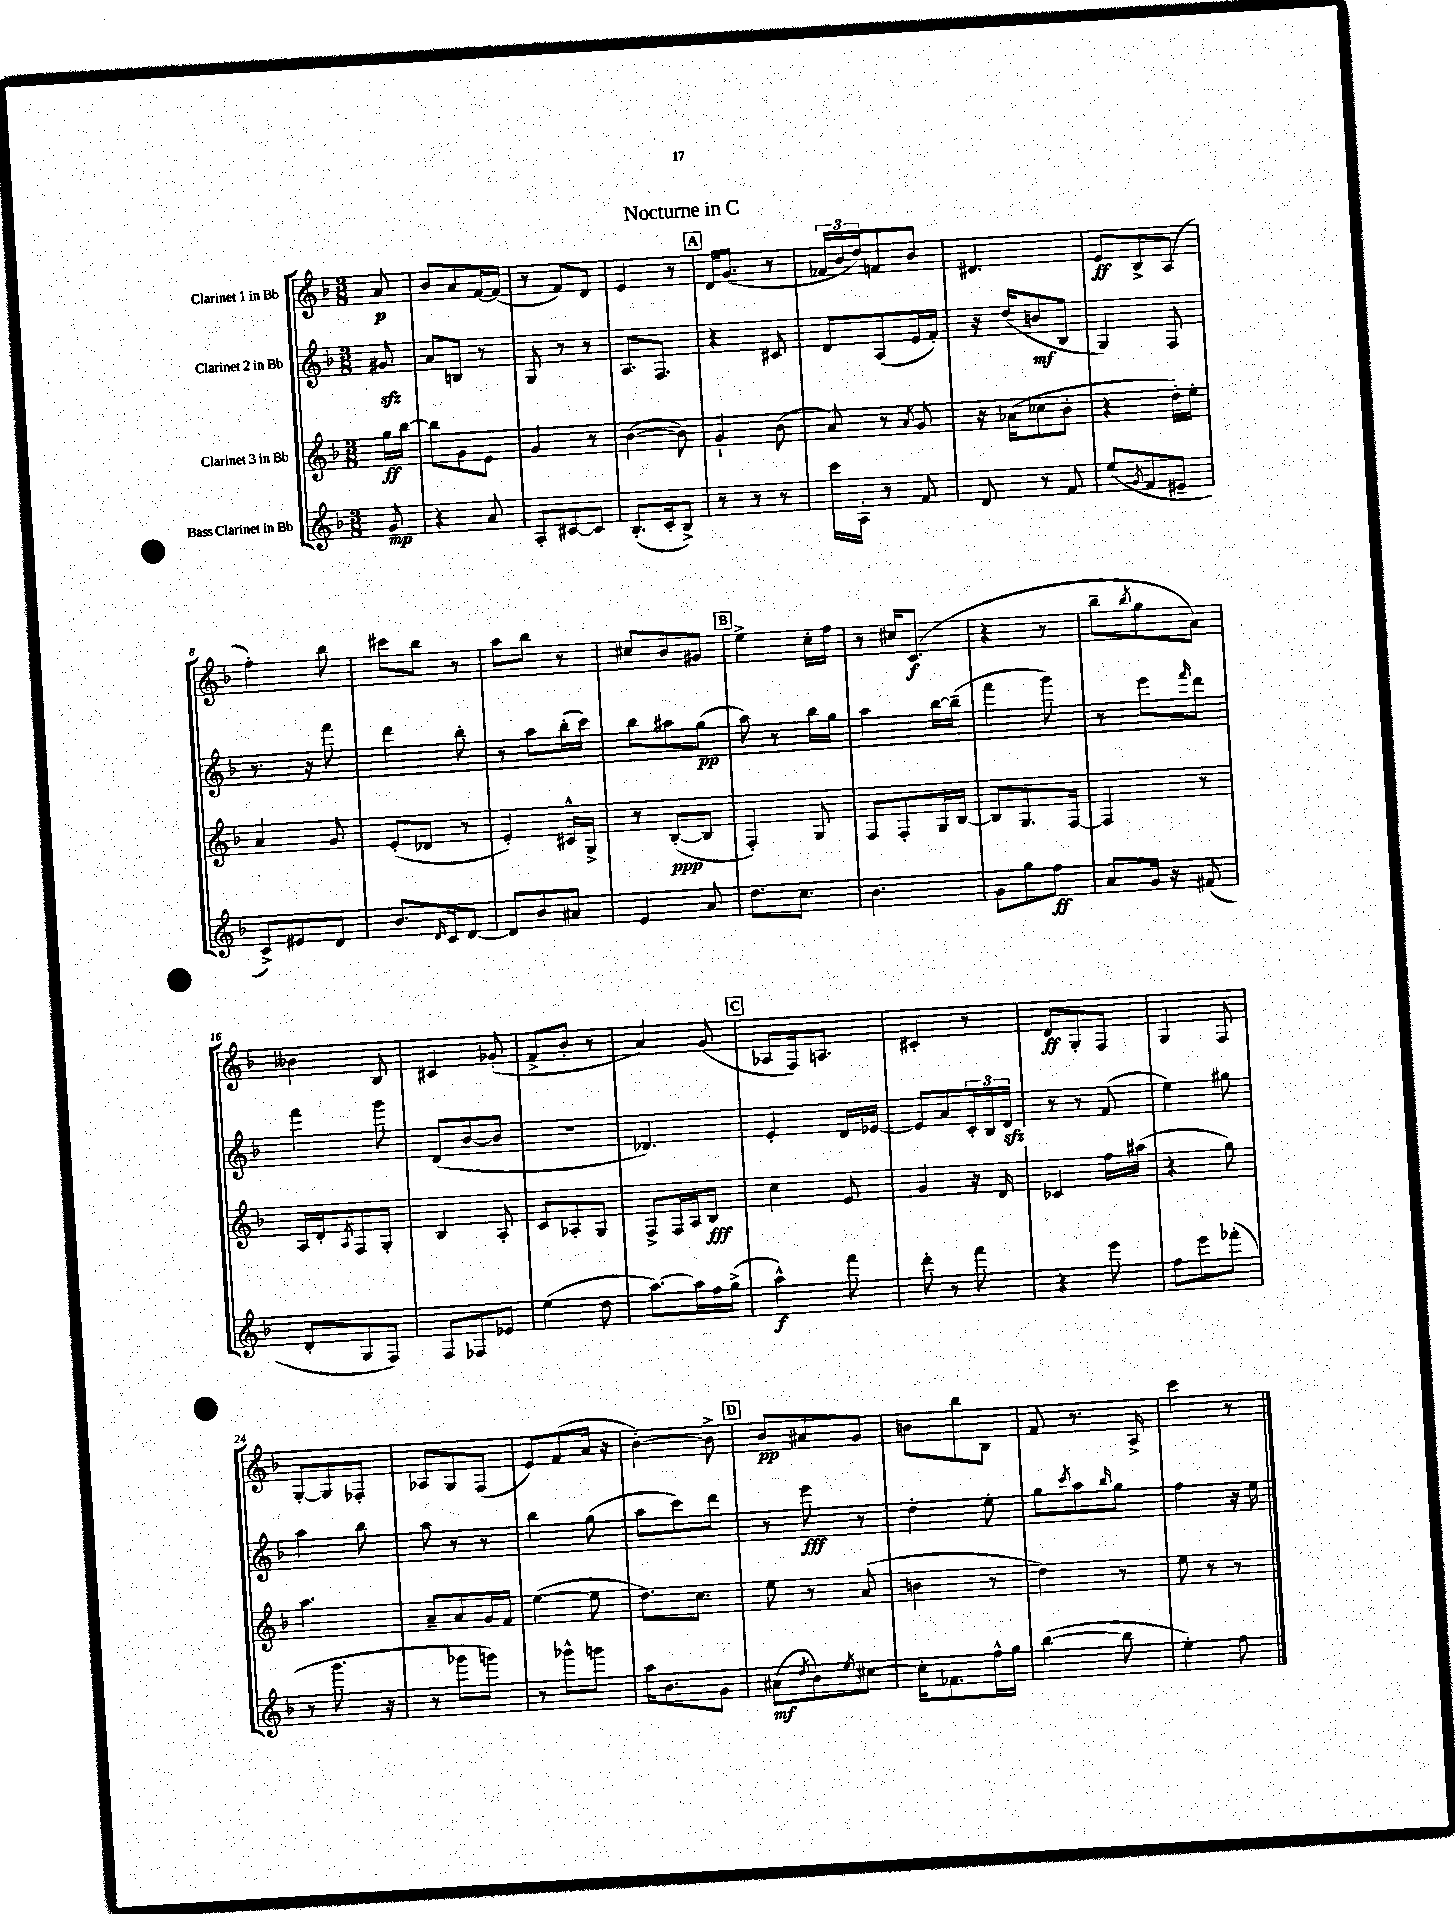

**kern	**kern	**kern	**kern
*staff4	*staff3	*staff2	*staff1
*clefG2	*clefG2	*clefG2	*clefG2
*k[b-]	*k[b-]	*k[b-]	*k[b-]
*M3/8	*M3/8	*M3/8	*M3/8
8g/	16gg\LL	8g#/	8a/
.	[16bb-\JJ	.	.
=	=	=	=
4r	8bb-\]L	8a/L	8b-/L
.	8g\	8B/J	8a/
8a/	8e\J	8r	[16f/L
.	.	.	(16f/]JJ
=	=	=	=
8A'/L	4g/	8G/	8r
[8c#/	.	8r	8f/L)
8c#/]J	8r	8r	8d/J
=	=	=	=
(8.B-'/L	([4b-\	8.A/L	4e/
16c'/k	.	8.F/J	.
8B-^/J)	8b-\])	.	8r
=	=	=	=
8r	4g`/	4r	16d/LK
.	.	.	(8.g/J
8r	.	.	.
8r	(8b-\	8c#/	8r
=	=	=	=
16ccc\LL	8a/)	8d/L	24f-/LL
.	.	.	24b-/
16A'\JJ	.	.	.
.	.	.	24dd/J)
8r	8r	(8A/	8f/
.	8qa/	.	.
8f/	8g/	16e/L	8b-/J
.	.	16f'/JJ)	.
=	=	=	=
8d/	16r	16r	4.d#/
.	(16a-\LK	(16dd/LK	.
8r	8cc-\	8b/	.
8f/	8b-'\J	8B-/J	.
=	=	=	=
(8ee/L	4r	4G/)	8e/L
8qg/	.	.	.
8f/	.	.	8B-^/
8e#~/J	16dd'\LL)	8F/	(8A/J
.	16ee'\JJ	.	.
=	=	=	=
8c^/L)	4a/	8.r	4ff'\)
8e#/	.	.	.
.	.	16r	.
8d/J	8g/	8fff\	8bb-\
=	=	=	=
8.b-/L	(8e'/L	4ddd\	8ccc#\L
.	8d-/J	.	8bb-\J
16qqd/	.	.	.
16c/k	.	.	.
[8d/J	8r	8bb-'\	8r
=	=	=	=
8d/]L	4e'/)	8r	8aa\L
8b-/	.	8aa\L	8bb-\J
8a#/J	16c#^^/LL	(16bb-'\L	8r
.	16G^/JJ	16ccc\JJ)	.
=	=	=	=
4e/	8r	8bb-\L	8cc#/L
.	([8B-'/L	8aa#\	8b-/
8a/	8B-/]J	(8gg\J	8g#/J
=	=	=	=
8.dd\L	4F'/)	8aa\)	4ee^\
.	.	8r	.
8.cc\J	.	.	.
.	8G/	16bb-\LL	16cc'\LL
.	.	16gg\JJ	16ff\JJ
=	=	=	=
4.b-\	8F/L	4aa\	8r
.	8F'/	.	16cc#/LK
.	.	.	(8.c/J
.	16G/L	[16bb-\LL	.
.	[16B-/JJ	(16bb-~\]JJ	.
=	=	=	=
8g\L	8B-/]L	4fff\	4r
8gg\	8.G/	.	.
8ff\J	.	8ggg\)	8r
.	[16F/Jk	.	.
=	=	=	=
8a/L	4F/]	8r	8bb-~\L
.	.	.	8qbb-/
16g/Jk	.	8eee\L	8gg\
16r	.	.	.
.	.	16qqfff/	.
(8f#/	8r	8ddd\J	8a\J)
=	=	=	=
8d'/L	16A/LL	4fff\	4b--\
.	16d'/J	.	.
.	8qA/	.	.
8G/	8F/	.	.
8F/J)	8G'/J	8ggg\	8B-/
=	=	=	=
8F/L	4B-/	(8d/L	4c#/
8F-/	.	[8b-/	.
8e-/J	8A'/	8b-/]J	(8g-'/
=	=	=	=
(4ee\	8c/L	4.r	8f^/L
.	8A-'/	.	8b-'/J
8dd\	8G/J	.	8r
=	=	=	=
[8.aa\L)	8F^/L	4.d-/)	4a/)
.	16F/L	.	.
16aa\]L	16A/J	.	.
16ff\	8B-/J	.	(8g/
(16gg^\JJ	.	.	.
=	=	=	=
4aa^^\)	4cc\	4e'/	8A-/L
.	.	.	16F/k)
.	.	.	8.A/J
8fff\	8e/	16d/LL	.
.	.	[16e-/JJ	.
=	=	=	=
8ddd'\	4g/	8e-/]L	4c#'/
8r	.	8a/	.
8fff\	16r	24c'/L	8r
.	.	24B-/	.
.	16d/	.	.
.	.	24d/JJ	.
=	=	=	=
4r	4c-/	8r	8d/L
.	.	8r	8G'/
8eee\	16ff\LL	(8f/	8F/J
.	(16aa#\JJ	.	.
=	=	=	=
8ff\L	4r	4ee\)	4G/
8eee\	.	.	.
(8fff-'\J	8gg\)	8gg#\	8F/
=	=	=	=
8r	4.aa\	4aa\	[8G'/L
8.ggg\	.	.	8G/]
.	.	8bb-\	8F-'/J
16r	.	.	.
=	=	=	=
8r	8a~/L	8aa\	8A-/L
8ggg-\L	8a/	8r	8G/
8ggg\J)	16g/L	8r	(8F/J
.	16f/JJ	.	.
=	=	=	=
8r	([4ee\	4bb-\	8e/L)
8ggg-^^\L	.	.	(8f/
8ggg\J	8ee\]	(8gg\	16a/Jk
.	.	.	16r
=	=	=	=
16aa\LK	8.dd\L)	8aa\L	[4b-'\)
8.b-\	.	.	.
.	.	8ccc\)	.
.	8.cc\J	.	.
8g\J	.	8ddd\J	8b-^\]
=	=	=	=
(8a#\L	8ee\	8r	8b-/L
8qdd/	.	.	.
8b-\)	8r	8eee\	8a#/
8qee/	.	.	.
[8cc#\J	(8a/	8r	8g/J
=	=	=	=
16cc#'\]LK	4b\	4dd'\	8b\L
8.f-\	.	.	.
.	.	.	8bb-\
16ff^^\L	8r	8ee'\	8B-\J
16gg\JJ	.	.	.
=	=	=	=
([4bb-\	4dd\)	8gg\L	8f/
.	.	8qccc/	.
.	.	8aa\	8.r
.	.	16qqbb-/	.
8bb-\]	8r	8gg\J	.
.	.	.	16A^/
=	=	=	=
4ee'\)	8ee\	4ff\	4ccc\
.	8r	.	.
8ff\	8r	16r	8r
.	.	16ee\	.
==	==	==	==
*-	*-	*-	*-
